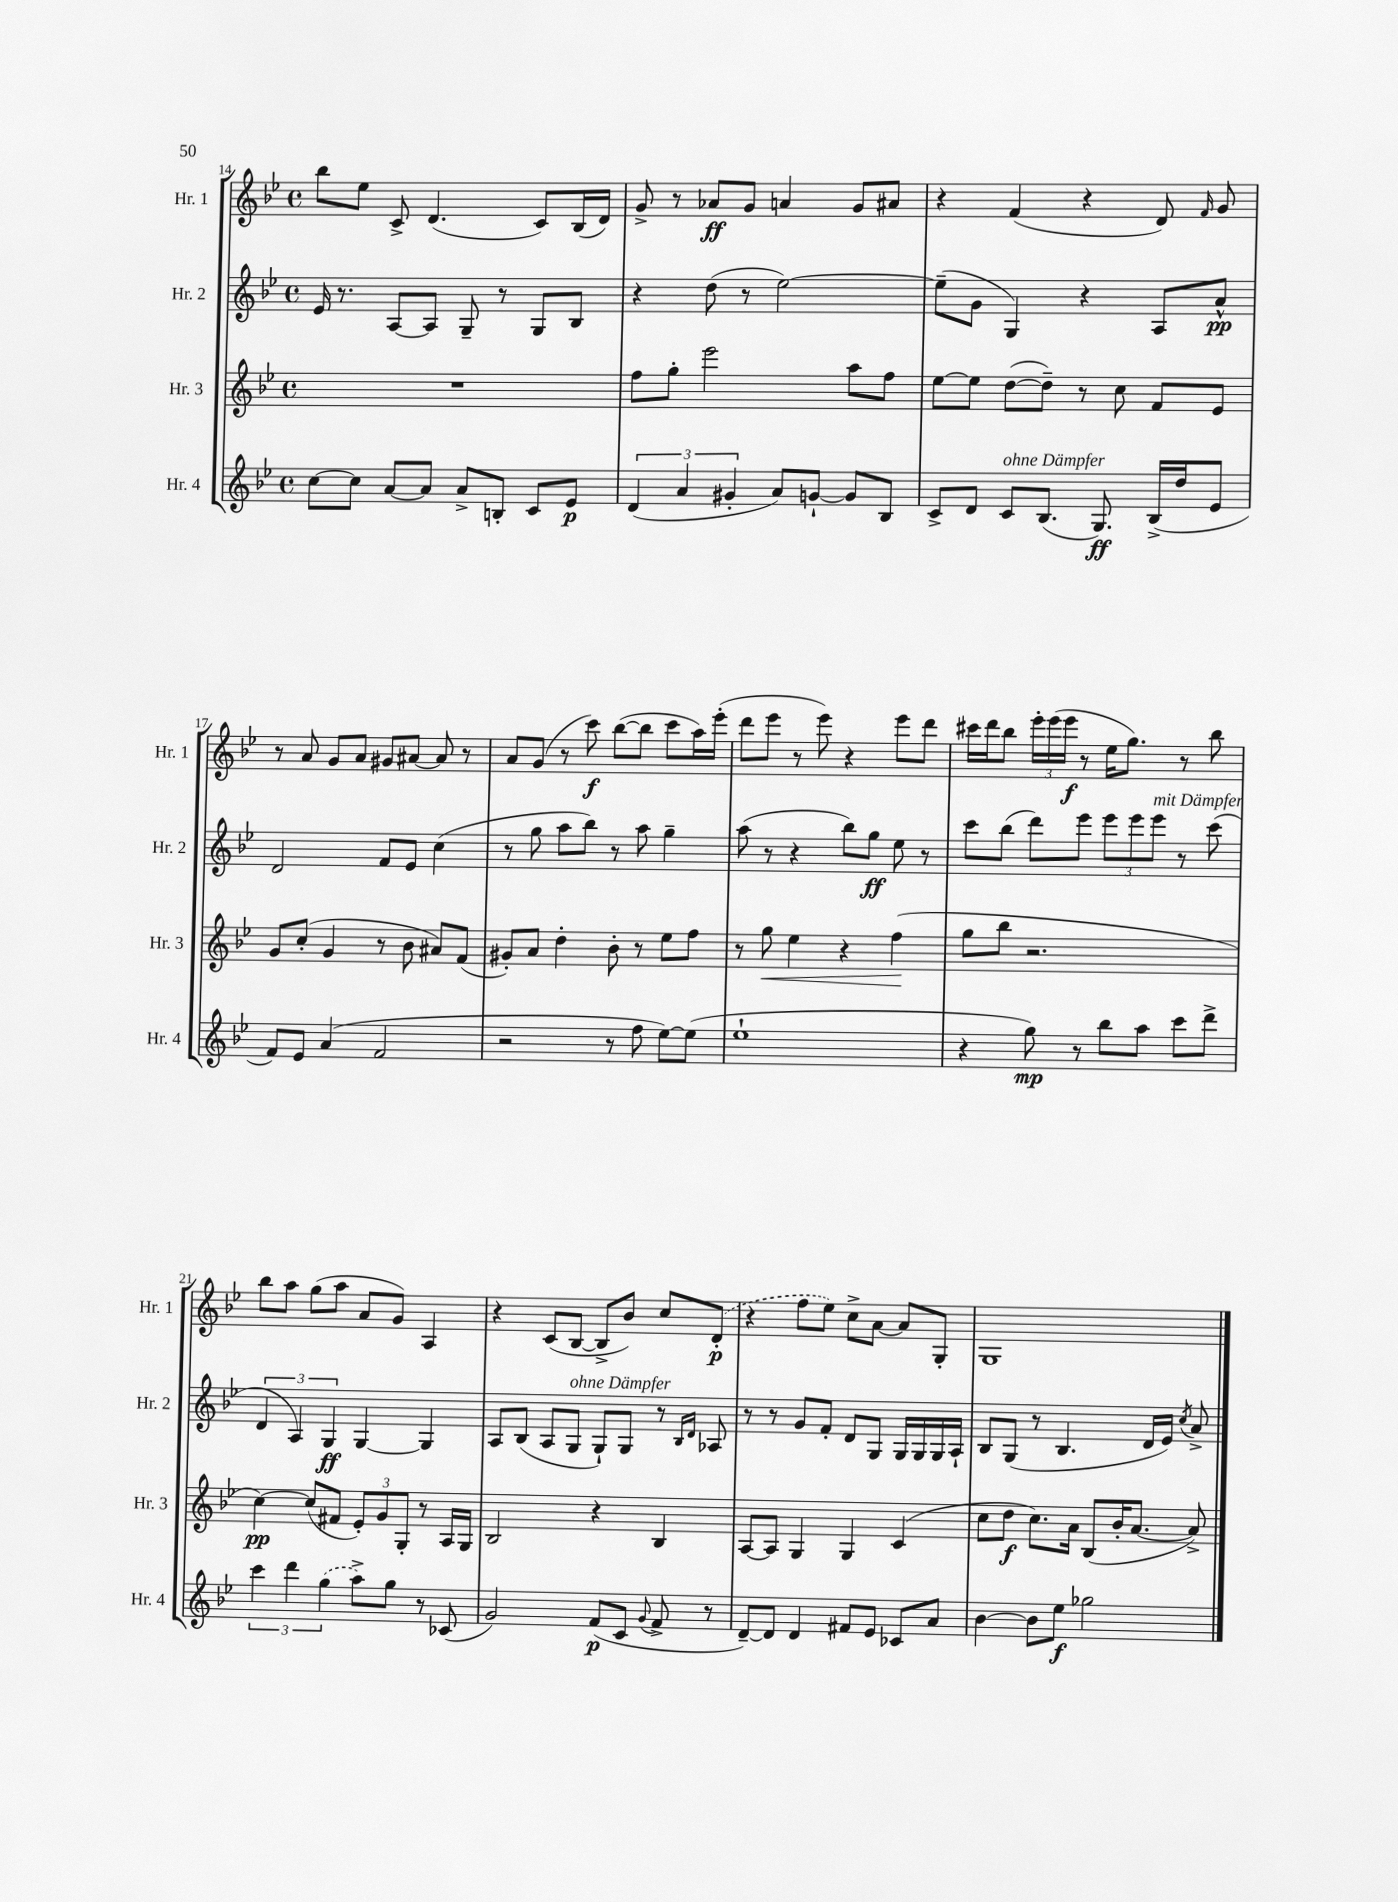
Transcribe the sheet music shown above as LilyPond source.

<<
\new StaffGroup <<
\new Staff = "s0" \with { instrumentName = "Hr. 1" shortInstrumentName = "Hr. 1" } {
    \clef treble \key bes \major \defaultTimeSignature \time 4/4
    \autoBeamOff bes''8[ ees''8] c'8-> d'4.( c'8[) bes16( d'16]) |
    g'8-> r8 aes'8[\ff g'8] a'4 g'8[ ais'8] |
    r4 f'4( r4 d'8) \grace { f'16 } g'8 |
    r8 a'8 g'8[ a'8] gis'8[ ais'8]~ ais'8 r8 |
    a'8[ g'8]( r8 c'''8\f) bes''8[~( bes''8] c'''8[ a''16) ees'''16]-.( |
    d'''8[ ees'''8] r8 ees'''8) r4 ees'''8[ d'''8] |
    cis'''16[ d'''16 bes''8] \tuplet 3/2 { ees'''16[-. ees'''16( ees'''16]\f } r8 ees''16[ g''8.]) r8 bes''8 |
    bes''8[ a''8] g''8[( a''8] a'8[ g'8]) a4 |
    r4 c'8[( bes8]~ bes8[-> bes'8]) c''8[ \once \slurDashed d'8]-.\p( |
    r4 f''8[ ees''8]) c''8[-> a'8]~ a'8[ g8]-. |
    g1 \bar "|." |
}
\new Staff = "s1" \with { instrumentName = "Hr. 2" shortInstrumentName = "Hr. 2" } {
    \clef treble \key bes \major \defaultTimeSignature \time 4/4
    \autoBeamOff ees'16 r8. a8[~ a8] g8-- r8 g8[ bes8] |
    r4 d''8( r8 ees''2~) |
    ees''8[--( g'8] g4) r4 a8[ a'8]-^\pp |
    d'2 f'8[ ees'8] c''4( |
    r8 g''8 a''8[ bes''8]) r8 a''8 g''4-- |
    a''8( r8 r4 bes''8[) g''8]\ff ees''8 r8 |
    c'''8[ bes''8]( d'''8[) ees'''8] \tuplet 3/2 { ees'''8[ ees'''8 ees'''8]^\markup { \italic "mit Dämpfer" } } r8 c'''8( |
    \tuplet 3/2 { d'4 a4) g4\ff } g4~ g4 |
    a8[ bes8]( a8[ g8]^\markup { \italic "ohne Dämpfer" } g8[-!) g8] r8 \grace { bes16[ d'16] } aes8 |
    r8 r8 g'8[ f'8]-. d'8[ g8] g16[ g16 g16 a16]-! |
    bes8[ g8]( r8 bes4. d'16[ ees'16]) \acciaccatura { c''8 } a'8-> \bar "|." |
}
\new Staff = "s2" \with { instrumentName = "Hr. 3" shortInstrumentName = "Hr. 3" } {
    \clef treble \key bes \major \defaultTimeSignature \time 4/4
    \autoBeamOff R1 |
    f''8[ g''8]-. ees'''2 a''8[ f''8] |
    ees''8[~ ees''8] d''8[~( d''8]--) r8 c''8 f'8[ ees'8] |
    g'8[ c''8]-.( g'4 r8 bes'8 ais'8[) f'8]( |
    gis'8[-.) a'8] d''4-. bes'8-. r8 ees''8[ f''8] |
    r8 g''8\< ees''4 r4 f''4\!( |
    g''8[ bes''8] r2. |
    c''4~\pp) c''8[( fis'8] \tuplet 3/2 { ees'8[-.) g'8 g8]-. } r8 a16[ g16] |
    bes2 r4 bes4 |
    a8[~ a8] g4 g4 c'4( |
    c''8[ d''8]\f c''8.[) a'16] bes8[( bes'16-. a'8.]~ a'8->) \bar "|." |
}
\new Staff = "s3" \with { instrumentName = "Hr. 4" shortInstrumentName = "Hr. 4" } {
    \clef treble \key bes \major \defaultTimeSignature \time 4/4
    \autoBeamOff c''8[~ c''8] a'8[~ a'8] a'8[-> b8]-. c'8[ ees'8]\p |
    \tuplet 3/2 { d'4( a'4 gis'4-. } a'8[) g'8]~-! g'8[ bes8] |
    c'8[-> d'8] c'8[^\markup { \italic "ohne Dämpfer" } bes8.]( g8.\ff) bes16[->( d''16 ees'8] |
    f'8[) ees'8] a'4( f'2 |
    r2 r8 f''8 ees''8[~) ees''8]( |
    ees''1-! |
    r4 g''8\mp) r8 bes''8[ a''8] c'''8[ d'''8]-> |
    \tuplet 3/2 { c'''4 d'''4 \once \slurDashed g''4( } a''8[->) g''8] r8 ces'8( |
    g'2) f'8[\p( c'8] \appoggiatura { g'8 } f'8-> r8 |
    d'8[~--) d'8] d'4 fis'8[ ees'8] ces'8[ a'8] |
    bes'4~ bes'8[ ees''8]\f ges''2 \bar "|." |
}
>>
>>
\layout { \context { \Score currentBarNumber = #14 } }
